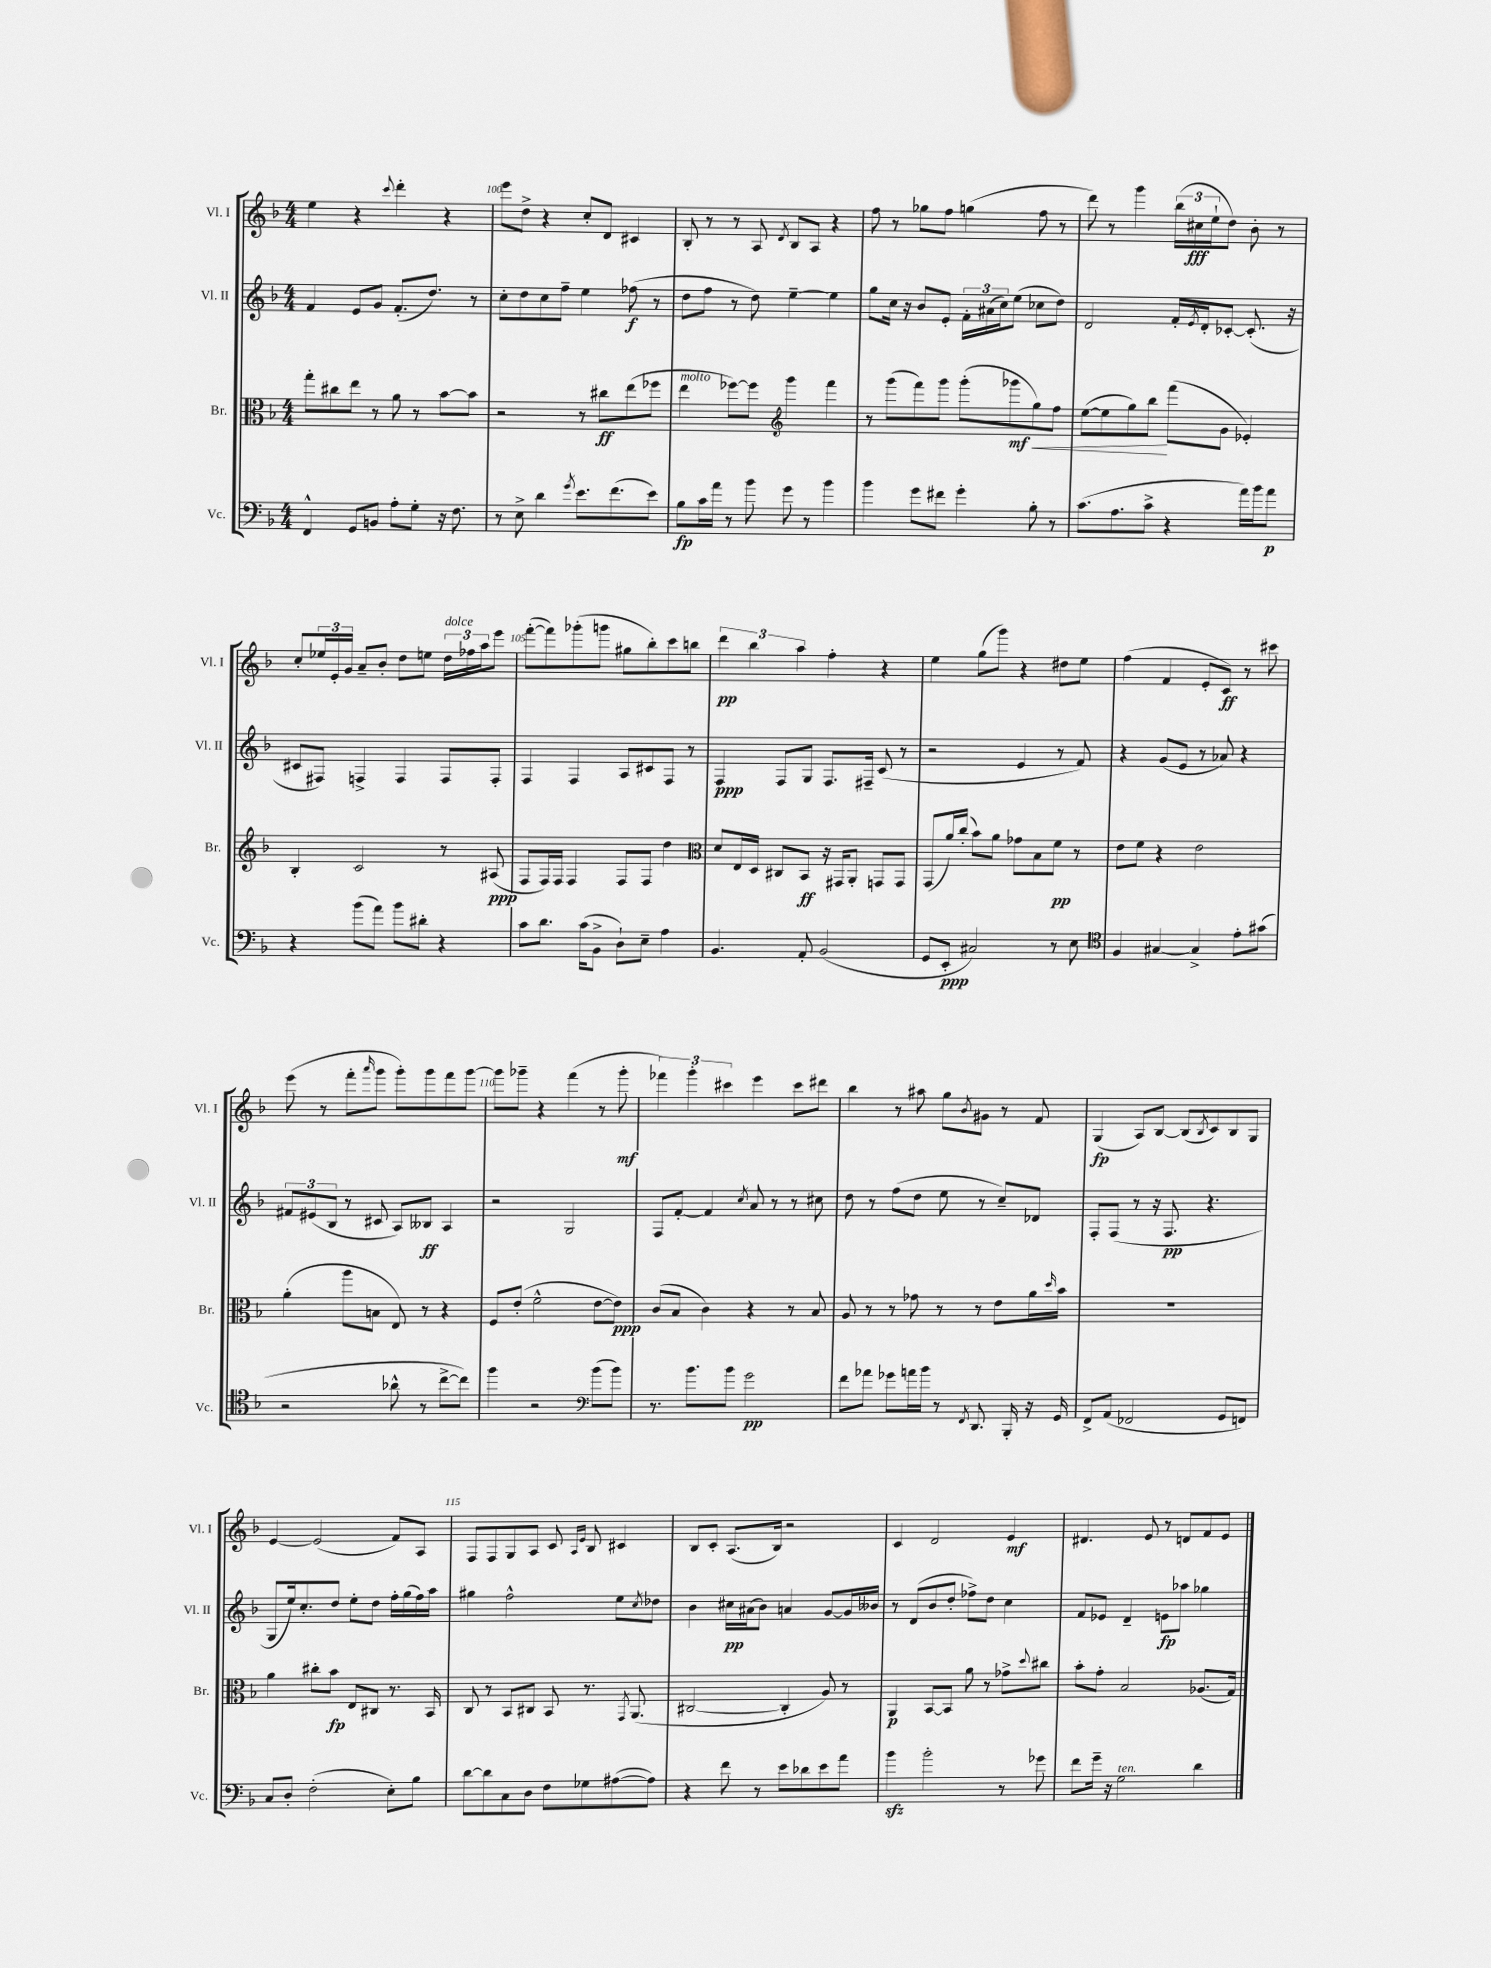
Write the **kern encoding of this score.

**kern	**dynam	**kern	**dynam	**kern	**dynam	**kern	**dynam
*part4	*part4	*part3	*part3	*part2	*part2	*part1	*part1
*staff4	*staff4	*staff3	*staff3	*staff2	*staff2	*staff1	*staff1
*I"Vc.	*	*I"Br.	*	*I"Vl. II	*	*I"Vl. I	*
*I'Vc.	*	*I'Br.	*	*I'Vl. II	*	*I'Vl. I	*
*clefF4	*	*clefC3	*	*clefG2	*	*clefG2	*
*k[b-]	*	*k[b-]	*	*k[b-]	*	*k[b-]	*
*M4/4	*	*M4/4	*	*M4/4	*	*M4/4	*
=99	=99	=99	=99	=99	=99	=99	=99
4FF^^/	.	8gg'\L	.	4f/	.	4ee\	.
.	.	8cc#X\	.	.	.	.	.
8GG/L	.	8ee\J	.	8e/L	.	4r	.
8BBn/J	.	8r	.	8g/J	.	.	.
.	.	.	.	.	.	8qqccc/	.
8A'\L	.	8a\	.	(8.f'/L	.	4ddd'\	.
8G'\J	.	8r	.	.	.	.	.
.	.	.	.	8.dd/J)	.	.	.
16r	.	[8b-\L	.	.	.	4r	.
8.F\	.	.	.	.	.	.	.
.	.	8b-\J]	.	8r	.	.	.
=100	=100	=100	=100	=100	=100	=100	=100
8r	.	2r	.	8cc'\L	.	8eee\L	.
8E^\	.	.	.	8dd\	.	8dd^\J	.
4d\	.	.	.	8cc\	.	4r	.
.	.	.	.	8ff~\J	.	.	.
8qg/	.	.	.	.	.	.	.
8.e\L	.	8r	.	4ee\	.	8cc'/L	.
.	.	8cc#X\L	ff	.	.	8d/J	.
(8.f\	.	.	.	.	.	.	.
.	.	(8ee\	.	(8ff-X\	f	4c#X/	.
8e\J)	.	8ff-X\J	.	8r	.	.	.
=101	=101	=101	=101	=101	=101	=101	=101
!	!	!LO:TX:a:i:t=molto	!	!	!	!	!
8B-\L	fp	4ee\	.	8dd\L	.	8B-'/	.
16c\L	.	.	.	8ff\J	.	8r	.
16a\JJ	.	.	.	.	.	.	.
8r	.	[8ff-X\L)	.	8r	.	8r	.
8b-\	.	8ff-\J]	.	8dd\)	.	8A/	.
*	*	*clefG2	*	*	*	*	*
.	.	.	.	.	.	8qd/	.
8g\	.	4ggg\	.	[4ee~\	.	8B-/L	.
8r	.	.	.	.	.	8A/J	.
4b-\	.	4fff\	.	4ee\]	.	4r	.
=102	=102	=102	=102	=102	=102	=102	=102
4b-\	.	8r	.	8gg\L	.	8ff\	.
.	.	(8ggg\L	.	16cc\Jk	.	8r	.
.	.	.	.	16r	.	.	.
8g\L	.	8fff\)	.	8b-/L	.	8gg-X\L	.
8f#X\J	.	8ggg\J	.	8e'/J	.	8ff\J	.
4g'\	.	(8ggg'\L	.	24f'\LL	.	(4ggn\	.
.	.	.	.	(24a#X\	.	.	.
.	.	.	.	24cc\J)	.	.	.
.	.	8ggg-X\	mf	(8ee\J	.	.	.
!	!	!	!LO:HP:b	!	!	!	!
8B-'\	.	8gg\)	<	8cc-X\L	.	8ff\	.
8r	.	8ff\J	.	8dd\J)	.	8r	.
=103	=103	=103	=103	=103	=103	=103	=103
(8.c\L	.	([8ee\L	.	2d/	.	8ddd\)	.
.	.	8ee\]	.	.	.	8r	.
8.A\	.	.	.	.	.	.	.
.	.	8gg\)	.	.	.	4ggg\	.
8c^\J	.	8bb-\J	.	.	.	.	.
4r	.	(8fff\L	[	16f'/LL	.	(24bb-\LL	.
.	.	.	.	.	.	24cc#X\	fff
.	.	.	.	8qe/	.	.	.
.	.	.	.	16d'/J	.	.	.
.	.	.	.	.	.	24ee`\J	.
.	.	8g\J	.	[8c-X'/J	.	8dd\J)	.
16a\LL)	.	4e-X'/)	.	(8.c-'/]	.	8b-'\	.
16b-\J	.	.	.	.	.	.	.
8a\J	p	.	.	.	.	8r	.
.	.	.	.	16r	.	.	.
!!LO:LB:g=z
=104	=104	=104	=104	=104	=104	=104	=104
4r	.	4B-'/	.	8c#X/L	.	8cc'/L	.
.	.	.	.	8F#X/J)	.	24ee-X/L	.
.	.	.	.	.	.	24e'/	.
.	.	.	.	.	.	24g/JJ	.
(8b-\L	.	2c/	.	4Fn^/	.	8a~/L	.
8a\J)	.	.	.	.	.	8b-'/J	.
8b-\L	.	.	.	4F/	.	8dd\L	.
8d#X'\J	.	.	.	.	.	8een\J	.
!	!	!	!	!	!	!LO:TX:a:i:t=dolce	!
4r	.	8r	.	8F/L	.	24dd\LL	.
.	.	.	.	.	.	24ff-X\	.
.	.	.	.	.	.	24aa\J	.
.	.	(8A#X/	ppp	8F'/J	.	8eee\J	.
=105	=105	=105	=105	=105	=105	=105	=105
8c\L	.	8F/L	.	4F/	.	([8fff'\L	.
8.d\J	.	16F/L)	.	.	.	8fff\])	.
.	.	16F/JJ	.	.	.	.	.
.	.	4F/	.	4F/	.	(8ggg-X'\	.
(16c\KL	.	.	.	.	.	.	.
8BB-^\J	.	.	.	.	.	8gggn\J	.
8D`\L)	.	8F/L	.	8A/L	.	8gg#X\L	.
8E~\J	.	8F/J	.	8c#X/	.	8bb-'\)	.
4A\	.	4dd\	.	8F/J	.	8ccc\	.
.	.	.	.	8r	.	8bbn\J	.
=106	=106	=106	=106	=106	=106	=106	=106
*	*	*clefC3	*	*	*	*	*
4.BB-/	.	8d/L	.	4F/	ppp	6ddd\	pp
.	.	16E/L	.	.	.	.	.
.	.	.	.	.	.	6bb-\	.
.	.	16D/JJ	.	.	.	.	.
.	.	8C#X/L	.	8F/L	.	.	.
.	.	.	.	.	.	6aa\	.
8AA'/	.	8BB-/J	ff	8G/J	.	.	.
(2BB-/	.	16r	.	8.F/L	.	4ff'\	.
.	.	16GG#X/KL	.	.	.	.	.
.	.	8AA'/J	.	.	.	.	.
.	.	.	.	16F#X~/Jk	.	.	.
.	.	8GGn/L	.	(8c/	.	4r	.
.	.	8GG/J	.	8r	.	.	.
=107	=107	=107	=107	=107	=107	=107	=107
8GG/L	.	(8GG/L	.	2r	.	4ee\	.
8EE'/J	ppp	16a/L)	.	.	.	.	.
.	.	(16cc'/JJ	.	.	.	.	.
2C#X/)	.	8b-\L)	.	.	.	(8gg\L	.
.	.	8a\J	.	.	.	8ggg\J)	.
.	.	8g-X\L	.	4e/	.	4r	.
.	.	8B-\	.	.	.	.	.
8r	.	8f\J	pp	8r	.	8dd#X\L	.
8E\	.	8r	.	8f/)	.	8ee\J	.
=108	=108	=108	=108	=108	=108	=108	=108
*clefC4	*	*	*	*	*	*	*
4F/	.	8e\L	.	4r	.	(4ff\	.
.	.	8f\J	.	.	.	.	.
[4G#X/	.	4r	.	(8g/L	.	4f/	.
.	.	.	.	8e/J	.	.	.
4G#^/]	.	2e\	.	8r	.	8e'/L	.
.	.	.	.	8a-X/)	.	8c/J)	ff
8e'\L	.	.	.	4r	.	8r	.
(8g#X\J	.	.	.	.	.	8ccc#X\	.
!!LO:LB:g=z
=109	=109	=109	=109	=109	=109	=109	=109
2r	.	(4a'\	.	12f#X/L	.	(8eee\	.
.	.	.	.	(12e#X/	.	.	.
.	.	.	.	.	.	8r	.
.	.	.	.	12B-/J	.	.	.
.	.	8aa\L	.	8r	.	8fff'\L	.
.	.	.	.	.	.	16qqaaa/	.
.	.	8Bn\J	.	8c#X/	.	8ggg\J	.
8a-X^^\	.	8E/)	.	8A/L)	.	8ggg'\L)	.
8r	.	8r	.	8B--X/J	ff	8ggg\	.
[8cc^\L	.	4r	.	4A/	.	8fff\	.
8cc\J])	.	.	.	.	.	[8ggg\J	.
=110	=110	=110	=110	=110	=110	=110	=110
4ff\	.	8F/L	.	2r	.	8ggg\L]	.
.	.	(8e'/J	.	.	.	8ggg-X~\J	.
2r	.	2f^^\	.	.	.	4r	.
.	.	.	.	2G/	.	(4fff\	.
*clefF4	*	*	*	*	*	*	*
(8b-\L	.	[8e\L	.	.	.	8r	.
8b-\J)	.	8e\J])	ppp	.	.	8ggg-'\	mf
=111	=111	=111	=111	=111	=111	=111	=111
8.r	.	(8c/L	.	8F/L	.	6fff-X\)	.
.	.	8B-/J	.	[8f'/J	.	.	.
.	.	.	.	.	.	6ggg'\	.
8.b-\L	.	.	.	.	.	.	.
.	.	4c\)	.	4f/]	.	.	.
.	.	.	.	.	.	6ccc#X\	.
8b-\J	.	.	.	.	.	.	.
.	.	.	.	8qcc/	.	.	.
2g\	pp	4r	.	8a/	.	4eee\	.
.	.	.	.	8r	.	.	.
.	.	8r	.	8r	.	8ccc#\L	.
.	.	8B-/	.	8cc#X\	.	8ddd#X\J	.
=112	=112	=112	=112	=112	=112	=112	=112
8f\L	.	8A/	.	8dd\	.	4bb-\	.
8a-X\J	.	8r	.	8r	.	.	.
8g-X\L	.	8r	.	(8ff\L	.	8r	.
16an\L	.	8g-X\	.	8dd\J	.	8aa#X\	.
16b-\JJ	.	.	.	.	.	.	.
8r	.	8r	.	8ee\	.	8gg\L	.
8qFF/	.	.	.	.	.	8qb-/	.
8.DD/	.	8r	.	8r	.	8g#X\J	.
.	.	8e\L	.	8cc~/L)	.	8r	.
16BBB-'/	.	.	.	.	.	.	.
16r	.	16a\L	.	8d-X/J	.	8f/	.
.	.	16qqdd/	.	.	.	.	.
16GG/	.	16b-\JJ	.	.	.	.	.
=113	=113	=113	=113	=113	=113	=113	=113
8FF^/L	.	1r	.	8F'/L	.	(4G/	fp
(8AA/J	.	.	.	(8F/J	.	.	.
2FF-X/	.	.	.	8r	.	8A/L)	.
.	.	.	.	16r	.	[8B-/J	.
.	.	.	.	8.F/	pp	.	.
.	.	.	.	.	.	(8B-/L]	.
.	.	.	.	.	.	8qB-/	.
.	.	.	.	4.r	.	8c/)	.
8GG/L	.	.	.	.	.	8B-/	.
8FFn/J)	.	.	.	.	.	8G/J	.
!!LO:LB:g=z
=114	=114	=114	=114	=114	=114	=114	=114
8C/L	.	4a\	.	8G/L	.	[4e/	.
8D'/J	.	.	.	16ee/k)	.	.	.
.	.	.	.	8.cc'/	.	.	.
(2F'\	.	8cc#X'\L	.	.	.	(2e/]	.
.	.	8b-\J	fp	8dd/J	.	.	.
.	.	8E/L	.	8ee'\L	.	.	.
.	.	8C#X/J	.	8dd\J	.	.	.
8E'\L)	.	8.r	.	16ff'\LL	.	8f/L)	.
.	.	.	.	(16gg\	.	.	.
8B-\J	.	.	.	16ff\)	.	8A/J	.
.	.	16BB-/	.	16aa\JJ	.	.	.
=115	=115	=115	=115	=115	=115	=115	=115
[8d\L	.	8C/	.	4gg#X\	.	8F/L	.
8d\]	.	8r	.	.	.	8F/	.
8C\	.	8BB-/L	.	2ff^^\	.	8G/	.
8D\J	.	8C#X/J	.	.	.	8A/J	.
8F\L	.	8BB-/	.	.	.	8c/	.
.	.	.	.	.	.	16qqA/LL	.
.	.	.	.	.	.	16qqe/JJ	.
8G-X\	.	8.r	.	.	.	8B-/	.
([8A#X\	.	.	.	8ee\L	.	4c#X/	.
.	.	8qGG/	.	.	.	.	.
.	.	(8.AA/	.	.	.	.	.
.	.	.	.	8qcc/	.	.	.
8A#\J])	.	.	.	8dd-X\J	.	.	.
=116	=116	=116	=116	=116	=116	=116	=116
4r	.	[2C#X/	.	4b-\	.	8B-/L	.
.	.	.	.	.	.	8c'/J	.
8f\	.	.	.	16cc#X\LL	pp	(8.A/L	.
.	.	.	.	(16a#X\J	.	.	.
8r	.	.	.	8b-\J)	.	.	.
.	.	.	.	.	.	16B-/Jk)	.
8e\L	.	4C#'/]	.	4an/	.	2r	.
8d-X\	.	.	.	.	.	.	.
8e\	.	8A/)	.	[8g/L	.	.	.
8a\J	.	8r	.	16g/L]	.	.	.
.	.	.	.	16b--X/JJ	.	.	.
=117	=117	=117	=117	=117	=117	=117	=117
4b-zz\	.	4AA/	p	8r	.	4c/	.
.	.	.	.	(8d/L	.	.	.
2b-'\	.	[8BB-/L	.	8b-/	.	2d/	.
.	.	8BB-/J]	.	8dd'/J	.	.	.
.	.	8a\	.	8ff-X^\L)	.	.	.
.	.	8r	.	8dd\J	.	.	.
8r	.	8g-X^\L	.	4cc\	.	4e/	mf
.	.	8qqdd/	.	.	.	.	.
8g-X\	.	8cc#X\J	.	.	.	.	.
=118	=118	=118	=118	=118	=118	=118	=118
8f\L	.	8b-'\L	.	8f/L	.	4.d#X/	.
16g~\Jk	.	8g'\J	.	8e-X/J	.	.	.
16r	.	.	.	.	.	.	.
!LO:TX:a:i:t=ten.	!	!	!	!	!	!	!
2G\	.	2B-/	.	4d~/	.	.	.
.	.	.	.	.	.	8e/	.
.	.	.	.	8en\L	fp	8r	.
.	.	.	.	8aa-X\J	.	8dn/L	.
4d\	.	(8.A-X/L	.	4gg-X\	.	8f/	.
.	.	.	.	.	.	8e/J	.
.	.	16G/Jk)	.	.	.	.	.
==	==	==	==	==	==	==	==
*-	*-	*-	*-	*-	*-	*-	*-
